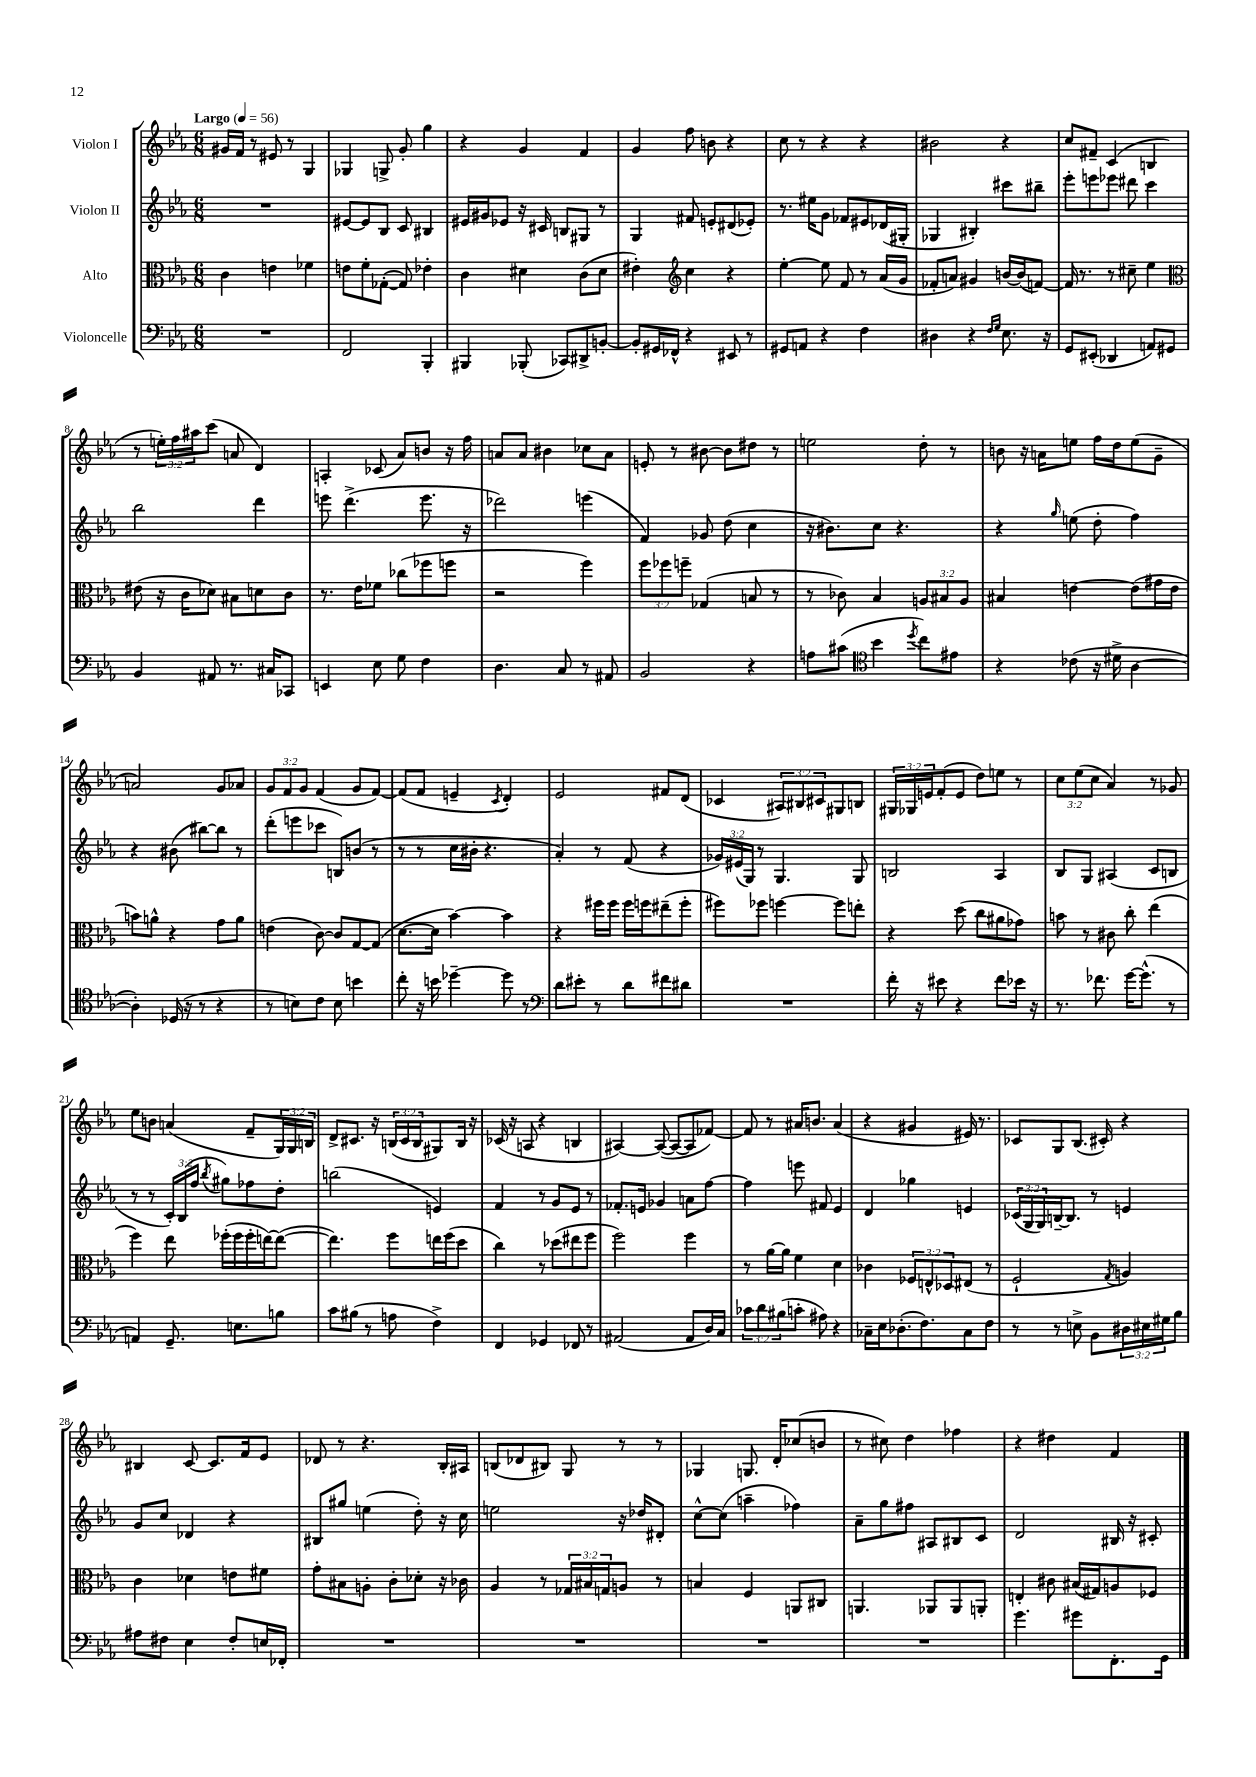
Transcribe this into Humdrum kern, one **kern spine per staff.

**kern	**kern	**kern	**kern
*part4	*part3	*part2	*part1
*staff4	*staff3	*staff2	*staff1
*I"Violoncelle	*I"Alto	*I"Violon II	*I"Violon I
*clefF4	*clefC3	*clefG2	*clefG2
*k[b-e-a-]	*k[b-e-a-]	*k[b-e-a-]	*k[b-e-a-]
*M6/8	*M6/8	*M6/8	*M6/8
*MM56	*MM56	*MM56	*MM56
=1	=1	=1	=1
!	!	!	!LO:TX:a:B:t=Largo
2.r	4c\	2.r	16g#X/LL
.	.	.	16f/JJ
.	.	.	8r
.	4en\	.	8e#X/
.	.	.	8r
.	4f-X\	.	4G/
=2	=2	=2	=2
2FF/	8en\L	[8e#X/L	4G-X/
.	8f'\	8e#/]	.
.	([8G-X'\J	8B-/J	8Gn^/
.	8G-/])	8c/	8g'/
4BBB-'/	4e-X'\	4B#X/	4gg\
=3	=3	=3	=3
4BBB#X/	4c\	16e#X/LL	4r
.	.	16g#X/J	.
.	.	8e-X/J	.
(8BBB-X'/	4d#X\	16r	4g/
.	.	16c#X/	.
8CC-X/L)	.	8Bn/L	.
8DD#X^/	(8c\L	8G#X/J	4f/
[8BBn'/J	8d#\J	8r	.
=4	=4	=4	=4
8BB'/L]	4e#X'\)	4G/	4g/
16GG#X/L	.	.	.
16FF-X^^/JJ	.	.	.
*	*clefG2	*	*
4r	4cc\	8f#X/	8ff\
.	.	8en'/L	8bn\
8EE#X/	4r	(8d#X/	4r
8r	.	8e-X'/J)	.
=5	=5	=5	=5
8GG#X/L	[4ee-'\	8.r	8cc\
8AAn/J	.	.	8r
.	.	16ee#X\KL	.
4r	8ee-\]	8g\J	4r
.	8f/	8f-X/L	.
4F\	8r	8e#X/	4r
.	(16a-/LL	(16d-X/L	.
.	16g/JJ	16G#X'/JJ	.
=6	=6	=6	=6
4D#X\	8f-X'/L	4G-X/	2b#X\
.	8an/J)	.	.
4r	4g#X/	4B#X'/)	.
16qqF/LL	.	.	.
16qqG/JJ	.	.	.
8.E-\	[16bn/LL	8ccc#X\L	4r
.	(16b/J]	.	.
.	[8fn/J)	8bb#X~\J	.
16r	.	.	.
=7	=7	=7	=7
8GG/L	16f/]	8eee-'\L	8cc/L
.	8.r	.	.
(8EE#X'/J	.	8eeen\	8f#X~/J
4DD-X/	8r	8eee-X\J	(4c/
.	8cc#X~\	8ddd#X\	.
8AAn/L)	4ee-\	4ccc\	4Bn/
8GG#X/J	.	.	.
!!LO:LB:g=z
=8	=8	=8	=8
*	*clefC3	*	*
4BB-/	(8e#X\	2bb-\	8r
.	16r	.	24een'\LL)
.	.	.	24ff\
.	16c\KL	.	.
.	.	.	24aa#X\J
8AA#X/	8d-X\J)	.	(8ccc\J
8.r	8B#X\L	.	8an/
.	8dn\	4ddd\	4d/)
16C#X/KL	.	.	.
8CC-X/J	8c\J	.	.
=9	=9	=9	=9
4EEn/	8.r	8eeen\	4An'/
.	.	(4.ddd^\	.
.	16e-\KL	.	.
8E-\	8f-X\J	.	(8c-X/
8G\	(8cc-X\L	.	8a-/L)
4F\	8ff-X\	8.eee\	8bn/J
.	8ffn\J	.	16r
.	.	16r	16ff\
=10	=10	=10	=10
4.D\	2r	2ddd-X\)	8an/L
.	.	.	8a/J
.	.	.	4b#X\
8C/	.	.	.
8r	4ff\)	(4eeen\	8cc-X\L
8AA#X/	.	.	8a\J
=11	=11	=11	=11
2BB-/	12ff\L	4f/)	8en'/
.	12ff-X\	.	.
.	.	.	8r
.	12ffn~\J	.	.
.	(4G-X/	8g-X/	[8b#X\
.	.	(8dd\	8b#\L]
4r	8Bn/	4cc\	8dd#X\J
.	8r	.	8r
=12	=12	=12	=12
8An\L	8r	16r	2een\
.	.	8.b#X\L)	.
(8c#X\J	8c-X\)	.	.
*clefC4	*	*	*
4b-\	4B-/	8cc\J	.
.	.	4.r	.
8qdd/	.	.	.
8cc\L)	12An/L	.	8dd'\
.	12B#X/	.	.
8e#X\J	.	.	8r
.	12A/J	.	.
=13	=13	=13	=13
4r	4B#X/	4r	8bn\
.	.	.	16r
.	.	.	16an\KL
.	.	16qqgg/	.
(8c-X\	[4en\	(8een\	8een\J
16r	.	8dd'\	16ff\LL
16d#X^\	.	.	16dd\J
[4A-\	(8e\L]	4ff\)	(8ee\
.	16g#X\L	.	8g~\J
.	16e\JJ	.	.
!!LO:LB:g=z
=14	=14	=14	=14
4A-'\])	8bn\L)	4r	2an/)
.	8an^^\J	.	.
(16D-X/	4r	(8b#X\	.
16r	.	.	.
8r	.	[8bb#X\L)	.
4r	8g\L	8bb#\J]	8g/L
.	8a\J	8r	8a-X/J
=15	=15	=15	=15
8r	(4en\	(8ddd'\L	12g/L
.	.	.	12f/
8Bn\L)	.	8eeen\	.
.	.	.	12g/J
8c\J	[8c\)	8ccc-X\J	(4f/
8B\	8c/L]	8Bn/L)	.
4bn\	[8G/	(8bn/J	8g/L
.	(8G/J]	8r	[8f/J)
=16	=16	=16	=16
8cc'\	[8.d\L	8r	(8f/L]
16r	.	8r	8f/J
16bn\	16d\Jk]	.	.
[4dd-X~\	[4b-\)	16cc\LL	4en~/
.	.	16b#X'\JJ	.
.	.	4.r	.
.	.	.	8qc/
8dd-\]	4b-\]	.	4d'/)
8r	.	.	.
=17	=17	=17	=17
*clefF4	*	*	*
8d\L	4r	4a-'/)	2e-/
8e#X'\J	.	.	.
8r	16ff#X\LL	8r	.
.	16ff#\JJ	.	.
8d\L	16ff#\LL	(8f/	.
.	16ffn\J	.	.
8f#X\	(8ee#X~\	4r	8f#X/L
8d#X\J	8ff'\J	.	(8d/J
=18	=18	=18	=18
2.r	8ff#X\L)	24g-X/LL)	4c-X/
.	.	(24e#X/	.
.	.	24G/JJ)	.
.	8ff-X\J	8r	.
.	[4ffn\	4.G/	12A#X/L)
.	.	.	12B#X/
.	.	.	12c#X/
.	8ff\L]	.	8G#X/
.	8een'\J	8G/	8Bn/J
=19	=19	=19	=19
16f'\	4r	2Bn/	24G#X/LL
.	.	.	24G-X/
16r	.	.	.
.	.	.	24en/J
8e#X\	.	.	(8f'/
4r	(8dd\	.	8e/J
.	8cc\L	.	8dd\L)
8f\L	8a#X\	4A-/	8een\J
16e-X\Jk	8g-X\J)	.	8r
16r	.	.	.
=20	=20	=20	=20
8.r	8bn\	8B-/L	12cc\L
.	.	.	(12ee-\
.	8r	8G/J	.
.	.	.	12cc\J
8.f-X\	.	.	.
.	8c#X\	(4A#X/	4a-/)
[16g\KL	8cc'\	.	.
(8.g^^\J]	.	.	.
.	(4ee-\	8c/L	8r
8r	.	8Bn/J	8g-X/
!!LO:LB:g=z
=21	=21	=21	=21
4AAn/)	4ff\)	8r	8ee-\L
.	.	8r	8bn\J
8.GG~/	8ee-\	24c'/LL)	(4an/
.	.	(24B-/	.
.	.	24ff/JJ	.
.	.	8qbb-/	.
.	(16ff-X'\LL	8gg#X\L)	.
8.En\L	16ff-\	.	.
.	16ff-'\	8ff-X\	8f~/L
.	[16een\J)	.	.
8Bn\J	(8ee\J_	8dd'\J	24G/L)
.	.	.	24G/
.	.	.	24Bn/JJ
=22	=22	=22	=22
8c\L	4.ee\])	(2bbn\	8d^/L
(8B#X\J	.	.	8.c#X/J
8r	.	.	.
.	.	.	16r
8An\	8ff\L	.	(24Bn/LL
.	.	.	24c#/
.	.	.	24B/J
4F^\)	16een\L	4en/)	8G#X/)
.	(16ff\J	.	.
.	8dd\J	.	16B/Jk
.	.	.	16r
=23	=23	=23	=23
4FF/	4cc\)	4f/	(16c-X/
.	.	.	16r
.	.	.	8An/
4GG-X/	8r	8r	4r
.	(8dd-X\L	8g/L	.
8FF-X/	8ee#X\	8e-/J	4Bn/
8r	8ff\J	8r	.
=24	=24	=24	=24
(2AA#X/	2ff\)	8.f-X'/L	[4A#X/)
.	.	16en/Jk	.
.	.	4g-X/	(8A#/_
.	.	.	8A#/L_
8AA#/L	4ff\	8an\L	8A#/]
16D/L)	.	[8ff\J	[8f-X/J)
16C/JJ	.	.	.
=25	=25	=25	=25
12c-X\L	8r	4ff\]	8f-/]
12d\	.	.	.
.	[16a-\LL	.	8r
(12B#X\	.	.	.
.	16a-\JJ]	.	.
8cn'\J	4f\	8eeen\	16a#X/KL
.	.	.	8.bn/J
8A#X\)	.	8f#X/	.
4r	4d\	4e-/	(4a#/
=26	=26	=26	=26
16C-X~\LL	4c-X\	4d/	4r
16E-\J	.	.	.
(8.D-X'\	.	.	.
.	12F-X/L	4gg-X\	4g#X/
8.F\)	.	.	.
.	12En^^/	.	.
.	12D-X/	.	.
8C-\	(8E#X/J	4en/	16e#X/)
.	.	.	8.r
8F\J	8r	.	.
=27	=27	=27	=27
8r	2F`/	(24c-X/LL	8c-X/L
.	.	24G/	.
.	.	24G/)	.
8r	.	[16Bn~/J	8G/
.	.	8.B/J]	.
8En^\	.	.	(8.B-/J
8BB-\L	.	8r	.
.	.	.	16c#X'/)
.	8qG/	.	.
24D#X\L	4An/)	4en/	4r
24E#X\	.	.	.
24G#X\J	.	.	.
8B-\J	.	.	.
!!LO:LB:g=z
=28	=28	=28	=28
8A#X\L	4c\	8g/L	4B#X/
8F#X\J	.	8cc/J	.
4E-\	4d-X\	4d-X/	[8c/
.	.	.	8.c/L]
8F#'/L	8en\L	4r	.
.	.	.	16f/k
16En/L	8f#X\J	.	8e-/J
16FF-X'/JJ	.	.	.
=29	=29	=29	=29
2.r	8g'\L	8B#X/L	8d-X/
.	8B#X\	8gg#X/J	8r
.	8An'\J	(4een\	4.r
.	8c'\L	.	.
.	8d-X'\J	8dd'\)	.
.	16r	16r	16B-'/LL
.	16c-X\	16cc\	16A#X/JJ
=30	=30	=30	=30
2.r	4A-/	2een\	(8Bn/L
.	.	.	8d-X/
.	8r	.	8B#X/J)
.	24G-X/LL	.	8G/
.	24B#X/	.	.
.	24Gn/J	.	.
.	8An/J	16r	8r
.	.	16dd-X/KL	.
.	8r	8d#X'/J	8r
=31	=31	=31	=31
2.r	4Bn/	[8cc^^\L	4G-X/
.	.	(8cc\J]	.
.	4F/	4aan~\	8.Gn/
.	.	.	16d'/KL
.	8AAn/L	4ff-X\)	(8cc-X/
.	8C#X/J	.	8bn/J
=32	=32	=32	=32
2.r	4.AAn/	8a-~\L	8r
.	.	8gg\	8cc#X\)
.	.	8ff#X\J	4dd\
.	8AA-X/L	8A#X/L	.
.	8AA-/	8B#X/	4ff-X\
.	8AAn'/J	8c/J	.
=33	=33	=33	=33
4.g\	4En'/	2d/	4r
.	8c#X\	.	4dd#X\
8g#X\L	(16B#X/LL	.	.
.	16G#X/J)	.	.
8.FF'\	8An/	16B#X/	4f/
.	.	16r	.
.	8F-X/J	8c#X'/	.
16GG\Jk	.	.	.
==	==	==	==
*-	*-	*-	*-
